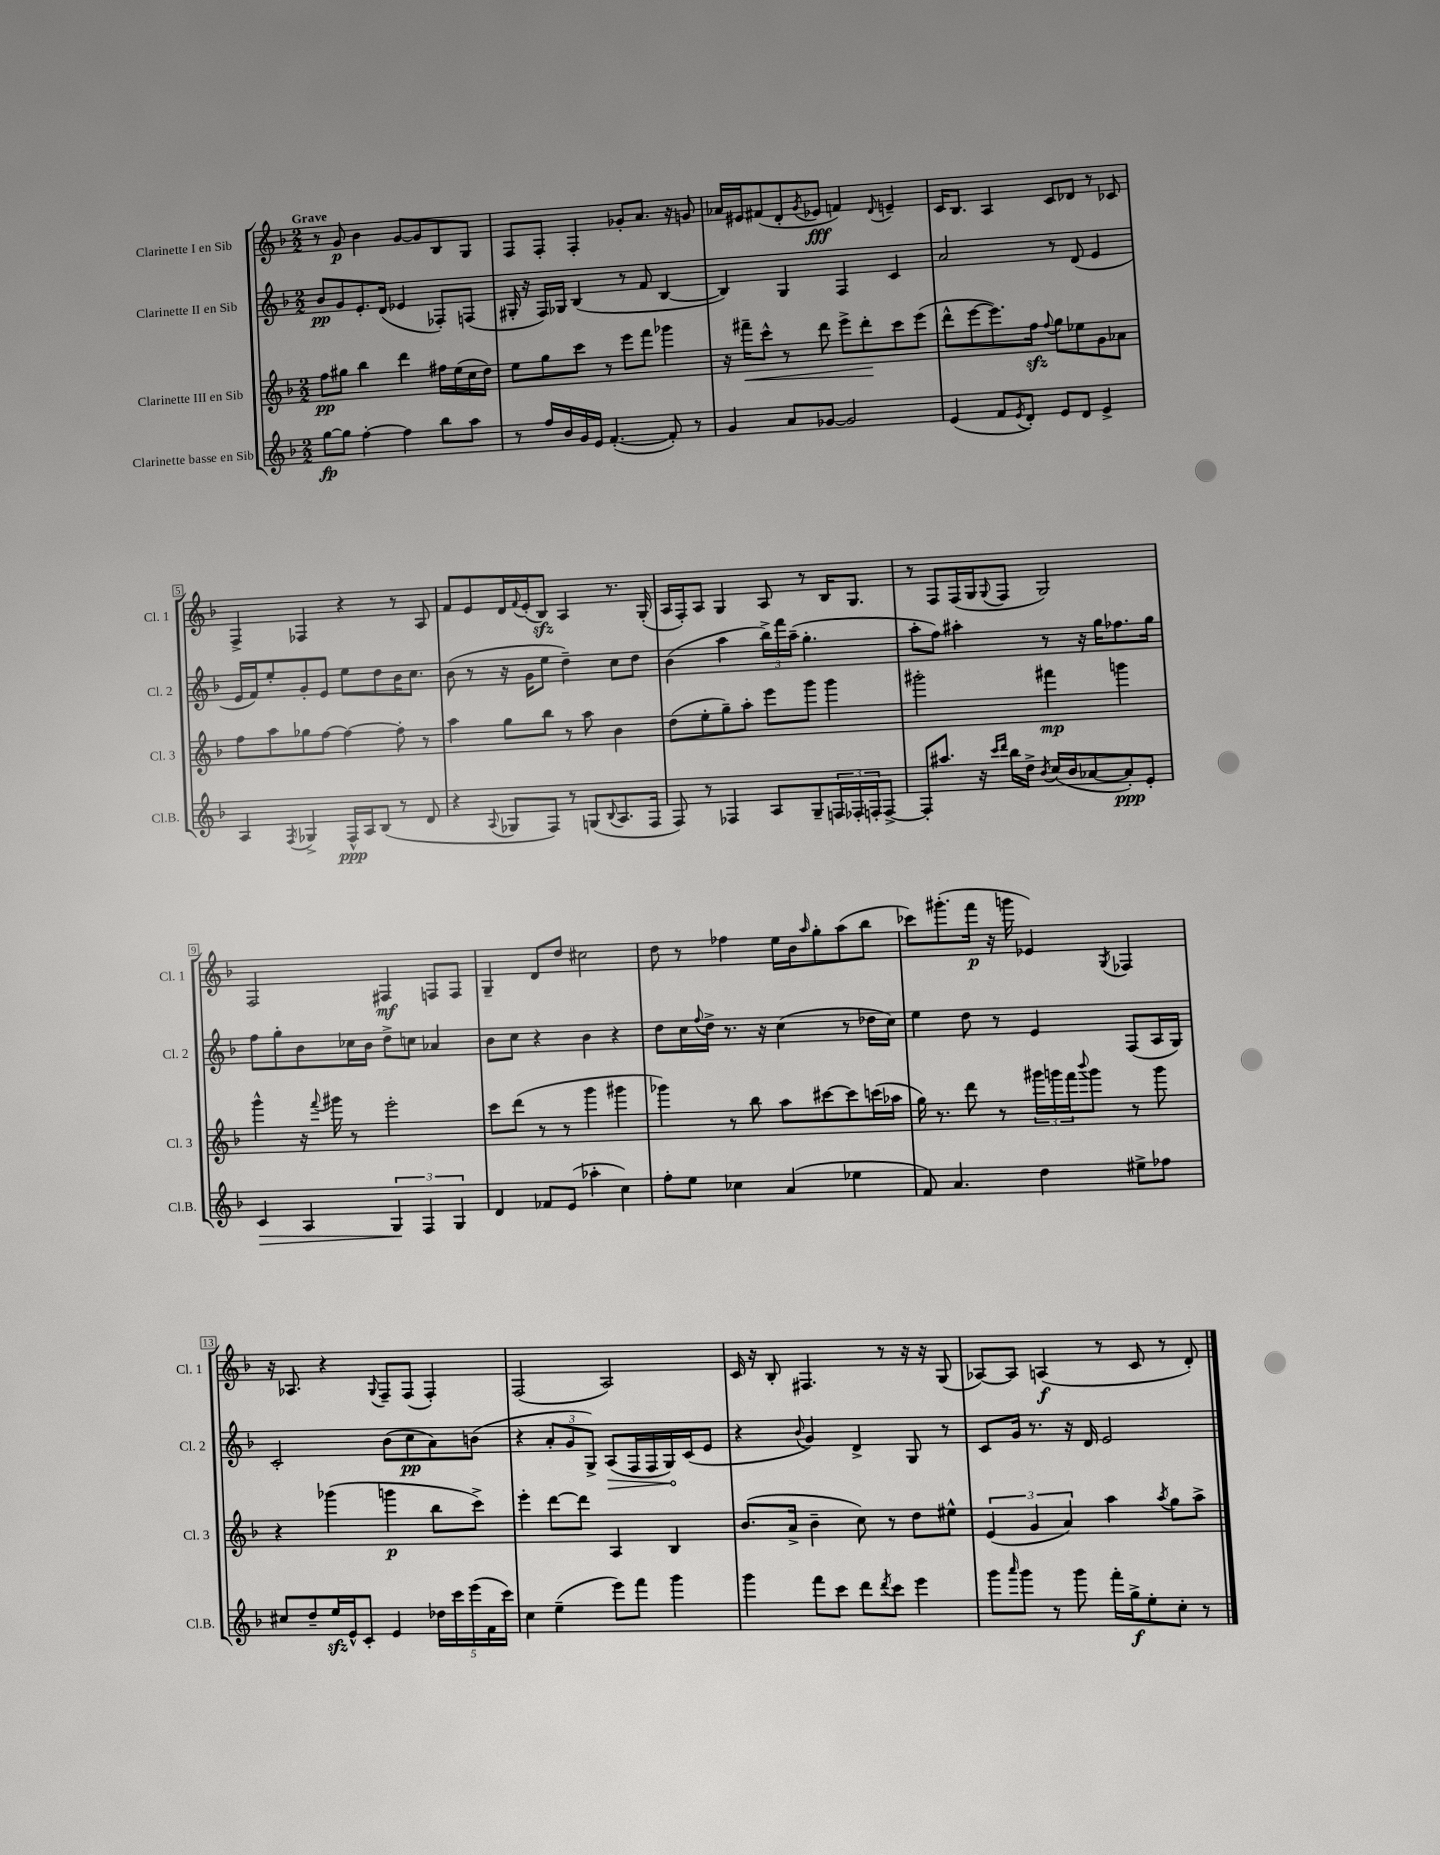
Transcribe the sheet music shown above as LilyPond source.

<<
\new StaffGroup <<
\new Staff = "s0" \with { instrumentName = "Clarinette I en Sib" shortInstrumentName = "Cl. 1" } {
    \clef treble \key f \major \numericTimeSignature \time 2/2 \tempo "Grave"
    r8 g'8\p bes'4 g'8~ g'8 bes8 g8 |
    f8 f8-. f4-. ges'8-. a'8. r16 g'8 |
    aes'16 eis'16 fis'8( d'8-. \acciaccatura { g'8 } ees'8\fff f'4) \appoggiatura { d'8 } e'4-- |
    c'16 bes8. a4 c'8 des'8 r8 ces'8 |
    f4-> fes4 r4 r8 a8 |
    f'8 e'8 d'16 \appoggiatura { f'8 } e'16-.( bes8\sfz) a4 r8. g16-.( |
    a16 f16-.) a8 g4 a8 r8 bes16 g8. |
    r8 f8 f16( g16 \appoggiatura { g8 } f8 g2) |
    f2 fis4\mf f8 f8 |
    g4-- d'8 d''8 cis''2 |
    d''8 r8 fes''4 e''16 bes'16 \grace { a''16 } g''8-. a''8( bes''8 |
    ces'''8) gis'''8.-.( f'''16\p r16 g'''16 ees'4) \acciaccatura { g8 } fes4 |
    r16 aes8. r4 \appoggiatura { g8 } f8-- f8( f4-.) |
    f2( a2) |
    c'16 r16 bes8-. fis4. r8 r16 r16 g8( |
    aes8~) aes8 a4\f( r8 c'8 r8 d'8-.) \bar "|." |
}
\new Staff = "s1" \with { instrumentName = "Clarinette II en Sib" shortInstrumentName = "Cl. 2" } {
    \clef treble \key f \major \numericTimeSignature \time 2/2
    bes'8\pp g'8 e'8.-. d'16( ees'4 fes8-.) f8( |
    gis16-. r16 f16) ges16 bes4( r8 f'8 bes4~ |
    bes4) g4 f4 c'4 |
    a'2 r8 d'8( e'4 |
    e'16 f'16) e''8-. g'8-. e'8 e''8 d''8 bes'16 c''8. |
    bes'8( r8 r16 g'16 e''8 d''4--) c''8 d''8 |
    bes'4( a''4 \tuplet 3/2 { bes''16->) f'''16 a''16--( } g''4.-. |
    a''8-. f''8) ais''4-. r8 r16 g''16 fes''8. g''16 |
    f''8 g''8-. bes'8 ces''16 bes'16 d''8-> c''8 aes'4 |
    bes'8 c''8 r4 bes'4 r4 |
    d''8 c''16 \appoggiatura { f''8 } d''16-> r8. r16 c''4( r8 des''16 c''16) |
    e''4 d''8 r8 e'4 f8( a16 g16) |
    c'2-. bes'8( c''8\pp a'8) b'8( |
    r4 \tuplet 3/2 { a'8-. g'8 g8->) } \once \override Hairpin.circled-tip = ##t a8\>( f16 f16 g16\!) c'16( e'8 |
    r4 \appoggiatura { bes'8 } g'4) d'4-> g8 r8 |
    c'8 g'16 r8. r16 d'16 e'2 \bar "|." |
}
\new Staff = "s2" \with { instrumentName = "Clarinette III en Sib" shortInstrumentName = "Cl. 3" } {
    \clef treble \key f \major \numericTimeSignature \time 2/2
    f''8\pp gis''8 bes''4 d'''4 fis''16 e''16( c''16 d''16) |
    e''8 g''8 c'''8 r8 e'''8 f'''8 ges'''4 |
    r16 fis'''16--\< c'''8-^ r8 d'''8 e'''8-> d'''8-.\! c'''8 e'''8( |
    d'''8-^ e'''8~ e'''8.) f''16\sfz \appoggiatura { f''8 } g''8 ees''8 g'8 aes'8 |
    f''8 a''8 ges''8 f''8~ f''4~ f''8-. r8 |
    a''4 g''8 bes''8 r8 a''8 bes'4 |
    d''8( e''8-. g''8--) a''8-. e'''8 g'''8 g'''4 |
    gis'''2-. fis'''4\mp g'''4 |
    g'''4-^ r16 \appoggiatura { f'''8 } gis'''16 r8 e'''2-. |
    c'''8 d'''8( r8 r8 g'''4 gis'''4 |
    ges'''4) r8 bes''8 a''8 cis'''8~ cis'''8 c'''16( aes''16 |
    g''16) r8. d'''8 r8 \tuplet 3/2 { gis'''16 g'''16 f'''16 } \appoggiatura { bes'''8 } g'''8 r8 g'''8 |
    r4 ges'''4( g'''4\p bes''8 c'''8->) |
    e'''4-. d'''8~ d'''8 a4 bes4 |
    bes'8.( a'16-> bes'4-- c''8) r8 d''8 eis''8-^ |
    \tuplet 3/2 { e'4( g'4 a'4) } a''4 \acciaccatura { a''8 } g''8 a''8-> \bar "|." |
}
\new Staff = "s3" \with { instrumentName = "Clarinette basse en Sib" shortInstrumentName = "Cl.B." } {
    \clef treble \key f \major \numericTimeSignature \time 2/2
    g''8~\fp g''8 f''4~-. f''4 bes''8 a''8 |
    r8 f''16 bes'16 g'16 e'16 f'4.~-.( f'8-.) r8 |
    g'4 a'8 ges'8~ ges'2 |
    e'4( f'8 \acciaccatura { e'8 } d'8-.) e'8 d'8 e'4-> |
    a4 \acciaccatura { f8 } ges4-> f16-^\ppp a16 bes8( r8 d'8 |
    r4 \appoggiatura { a8 } ges8 f8) r8 g8( \appoggiatura { bes8 } a8. f16 |
    f8) r8 fes4 a8 g8-- \tuplet 3/2 { f16 fes16-. f16-. } f8~-> |
    f8-. ais''8. r16 \grace { c'''16 d'''16 } bes''16 d''16-> \acciaccatura { bes'8 } c''16( bes'16 aes'8~ aes'8-.\ppp) e'8-. |
    c'4\> a4 \tuplet 3/2 { g4\! f4 g4 } |
    d'4 fes'8 e'8( aes''4-. c''4) |
    f''8-. e''8 ces''4 a'4( ees''4 |
    f'8) a'4. d''4 eis''8-> fes''8 |
    cis''8 d''8-- e''16\sfz e'16-^ c'8-. e'4 \tuplet 5/4 { des''16 c'''16 e'''16( f'16 c'''16) } |
    c''4 e''4--( e'''8) f'''8 g'''4 |
    g'''4 f'''8 c'''8 d'''8 \acciaccatura { d'''8 } c'''8 e'''4 |
    g'''8 \grace { a'''16 } g'''8 r8 g'''8 f'''16-. g''16->\f e''8-. c''8-. r8 \bar "|." |
}
>>
>>
\layout { \context { \Score \override BarNumber.stencil = #(make-stencil-boxer 0.1 0.3 ly:text-interface::print) } }
